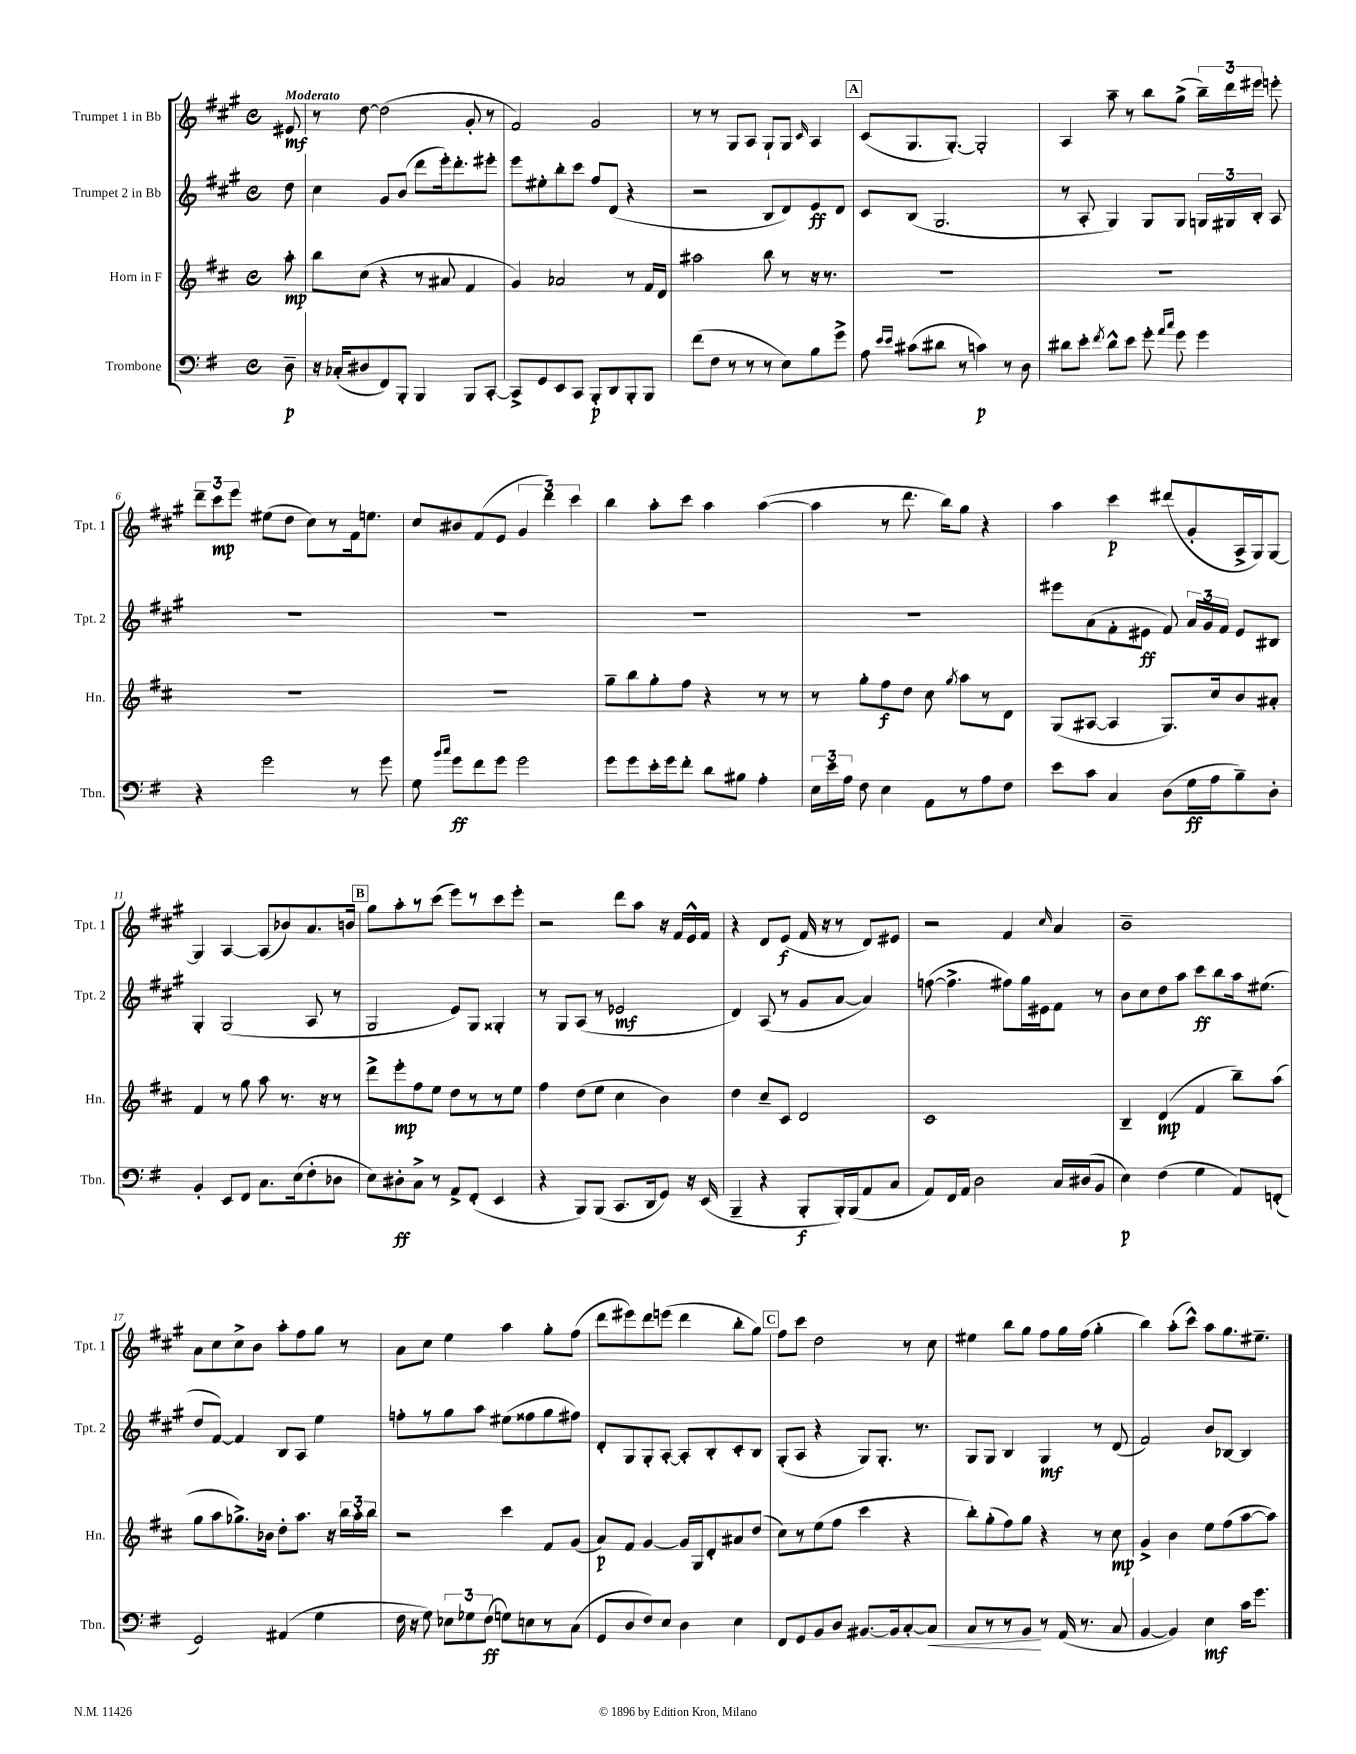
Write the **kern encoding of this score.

**kern	**kern	**kern	**kern
*staff4	*staff3	*staff2	*staff1
*clefF4	*clefG2	*clefG2	*clefG2
*k[f#]	*k[f#c#]	*k[f#c#g#]	*k[f#c#g#]
*M4/4	*M4/4	*M4/4	*M4/4
*met(c)	*met(c)	*met(c)	*met(c)
8D~	8aa'	8dd	8e#
=	=	=	=
16r	8bb	4cc#	8r
(16C-'	.	.	.
8D#	(8cc#	.	[8dd
8FF#)	4r	8g#	(2dd]
8BBB'	.	(8b	.
4BBB	8r	8ddd	.
.	8a#	16eee')	.
.	.	8.ddd'	.
8BBB	4f#	.	8g#'
[8CC'	.	8eee#'	8r
=	=	=	=
8CC^]	4g)	8eee	2f#)
8GG	.	8ee#'	.
8EE	2a-	8bb'	.
8CC	.	8ccc#	.
8BBB'	.	8ff#	2g#
8DD	.	(8d	.
8BBB'	8r	4r	.
8BBB	16f#	.	.
.	16d	.	.
=	=	=	=
(8f#	2aa#	2r	8r
8F#	.	.	8r
8r	.	.	8G#
8r	.	.	8A
8r	8bb	8B	8G#`
8E)	8r	8d)	8G#
.	.	.	16qqc#
8B	16r	8e	4A
.	8.r	.	.
8g^	.	8d	.
=	=	=	=
8A	1r	8c#	(8c#
16qqe	.	.	.
16qqe	.	.	.
(8c#	.	(8B	8.G#
8d#	.	2.G#	.
.	.	.	[8.G#')
8r	.	.	.
4c)	.	.	2G#']
8r	.	.	.
8D	.	.	.
=	=	=	=
8d#	1r	8r	4A
8e'	.	8A'	.
8qf#	.	.	.
8d#^^	.	4G#)	8aa~
8e	.	.	8r
8g'	.	8G#	8bb
16qqa	.	.	.
16qqcc	.	.	.
8g	.	8G#	(8gg#^
4g	.	24G	24bb~)
.	.	24G#	24ddd
.	.	24B'	24eee#
.	.	8A	8eee'
=	=	=	=
4r	1r	1r	12ddd~
.	.	.	12ccc#
.	.	.	12eee
2g	.	.	(8ee#
.	.	.	8dd
.	.	.	8cc#)
.	.	.	8r
8r	.	.	16f#
.	.	.	8.ee
8g	.	.	.
=	=	=	=
8G	1r	1r	8cc#
16qqb	.	.	.
16qqcc	.	.	.
8g	.	.	8b#
8f#	.	.	(8f#
8g	.	.	8e
2g	.	.	6g#
.	.	.	6ddd)
.	.	.	6ccc#
=	=	=	=
8g	8gg~	1r	4bb
8g	8bb	.	.
16e'	8gg'	.	8aa'
16g	.	.	.
8f#'	8ff#	.	8ccc#
8d	4r	.	4aa
8B#	.	.	.
4A'	8r	.	([4aa
.	8r	.	.
=	=	=	=
24E	8r	1r	4aa]
24e	.	.	.
24A	.	.	.
8F#	8gg'	.	.
4E	8ff#	.	8r
.	8dd	.	8.ddd
8AA	8cc#	.	.
.	.	.	16bb)
.	8qgg	.	.
8r	8aa	.	8gg#
8A	8r	.	4r
8F#	8d	.	.
=	=	=	=
8e	(8G	8eee#	4aa
8c	[8A#	(8a	.
4C	4A#]	8f#'	4ccc#
.	.	8e#	.
(8D	8.G)	8f#)	(8ddd#
16G	.	24a	8g#'
.	.	24g#	.
16A	16cc#	.	.
.	.	24f#	.
8B~)	8b	8e#	16A^
.	.	.	16G#)
8D'	8a#'	8B#	[8G#
=	=	=	=
4BB'	4f#	4G#'	4G#]
8EE	8r	(2G#	[4A
8FF#	8gg	.	.
8.C	8aa	.	(8A]
.	8.r	.	8b-)
(16E	.	.	.
8F#'	.	8A	8.a
.	16r	.	.
8D-	8r	8r	.
.	.	.	16b
=	=	=	=
8E)	8ddd^	2G#	8gg#
8D#'	8eee'	.	8aa'
8C^	8ff#	.	8r
8r	8ee	.	(8ccc#
8AA^	8dd	8e)	8eee)
(8FF#'	8r	8G#	8r
4EE	8r	4G##'	8ccc#
.	8ee	.	8eee'
=	=	=	=
4r	4ff#	8r	2r
.	.	8G#	.
8BBB)	(8dd	(8A	.
(8BBB	8ee	8r	.
8.CC	4cc#	2e-	8ddd
.	.	.	8aa
16DD	.	.	.
8GG)	4b)	.	16r
.	.	.	16f#
16r	.	.	16e^^
(16EE	.	.	16f#
=	=	=	=
4BBB~	4dd	4d)	4r
4r	8cc#~	(8A	8d
.	8c#	8r	(8e
8BBB'	2d	8g#	16f#
.	.	.	16r
16BBB')	.	[8a	8r
(16BBB	.	.	.
8AA	.	4a])	8d)
8C	.	.	8e#
=	=	=	=
8AA)	1c#	([8ff	2r
16FF#	.	4.ff^]	.
16AA	.	.	.
2D	.	.	.
.	.	8ff#)	4f#
.	.	16gg#	.
.	.	16e#	.
.	.	.	16qqcc#
16C	.	8f#	4a
(16D#	.	.	.
8BB	.	8r	.
=	=	=	=
4E)	4B~	8b	1b~
.	.	8cc#	.
(4F#	(4d	8dd	.
.	.	8aa	.
4G	4f#	8ccc#	.
.	.	8bb	.
8AA)	8bb~)	16aa	.
.	.	(8.ee#	.
(8FF'	(8aa	.	.
=	=	=	=
2GG)	8gg	8dd	8a
.	8aa	[8f#)	8cc#
.	8.gg-^)	4f#]	8cc#^
.	.	.	8b
.	16b-	.	.
(4AA#	8dd'	8B	8aa'
.	8.aa	8A	8ff#
4G	.	4ee	8gg#
.	16r	.	.
.	24bb	.	8r
.	24aa'	.	.
.	24bb	.	.
=	=	=	=
16F#	2r	8ff'	8a
16r	.	.	.
8G)	.	8r	8cc#
12E-	.	8gg#	4ee
12G-	.	.	.
.	.	8aa	.
(12F#	.	.	.
8G)	4ccc#	(8ee#	4aa
8E	.	8ff##	.
8r	8f#	8gg#	8gg#'
(8C	(8g	8ff#)	(8ff#
=	=	=	=
8GG	8a)	8d'	8ddd
8D	8f#	8G#	8eee#)
8F#)	[4g	8G#'	8ddd
8E	.	[8A'	(8eee
4D	16g]	8A']	4ddd
.	16G	.	.
.	8d'	8B'	.
4E	8a#	8c#'	8bb'
.	(8dd	8B	8gg#)
=	=	=	=
8FF#	8cc#)	(8G#'	8ff#
8GG	8r	8A	8ccc#
8BB	(8ee	4r	2dd
8D	8ff#	.	.
[8.BB#	4ccc#	8G#)	.
.	.	8.G#'	.
16BB#]	.	.	.
[8C'	4r	.	8r
.	.	8.r	.
8C]	.	.	8cc#
=	=	=	=
8C	8bb')	8G#	4ee#
8r	(8gg'	8G#	.
8r	8ff#)	4B	8bb
8BB	8gg	.	8gg#
8r	4r	4G#	8ff#
(16AA	.	.	16gg#
8.r	.	.	(16ff#
.	8r	8r	4gg#'
8C	8cc#	(8d	.
=	=	=	=
[4BB	4g^	2f#)	4bb)
4BB])	4b	.	(8aa'
.	.	.	8ccc#^^)
4E	8ee	8b	8aa
.	(8ff#	[8B-	8.gg#
16c	[8aa	4B-]	.
8.g	.	.	8.ee#~
.	8aa])	.	.
==	==	==	==
*-	*-	*-	*-
